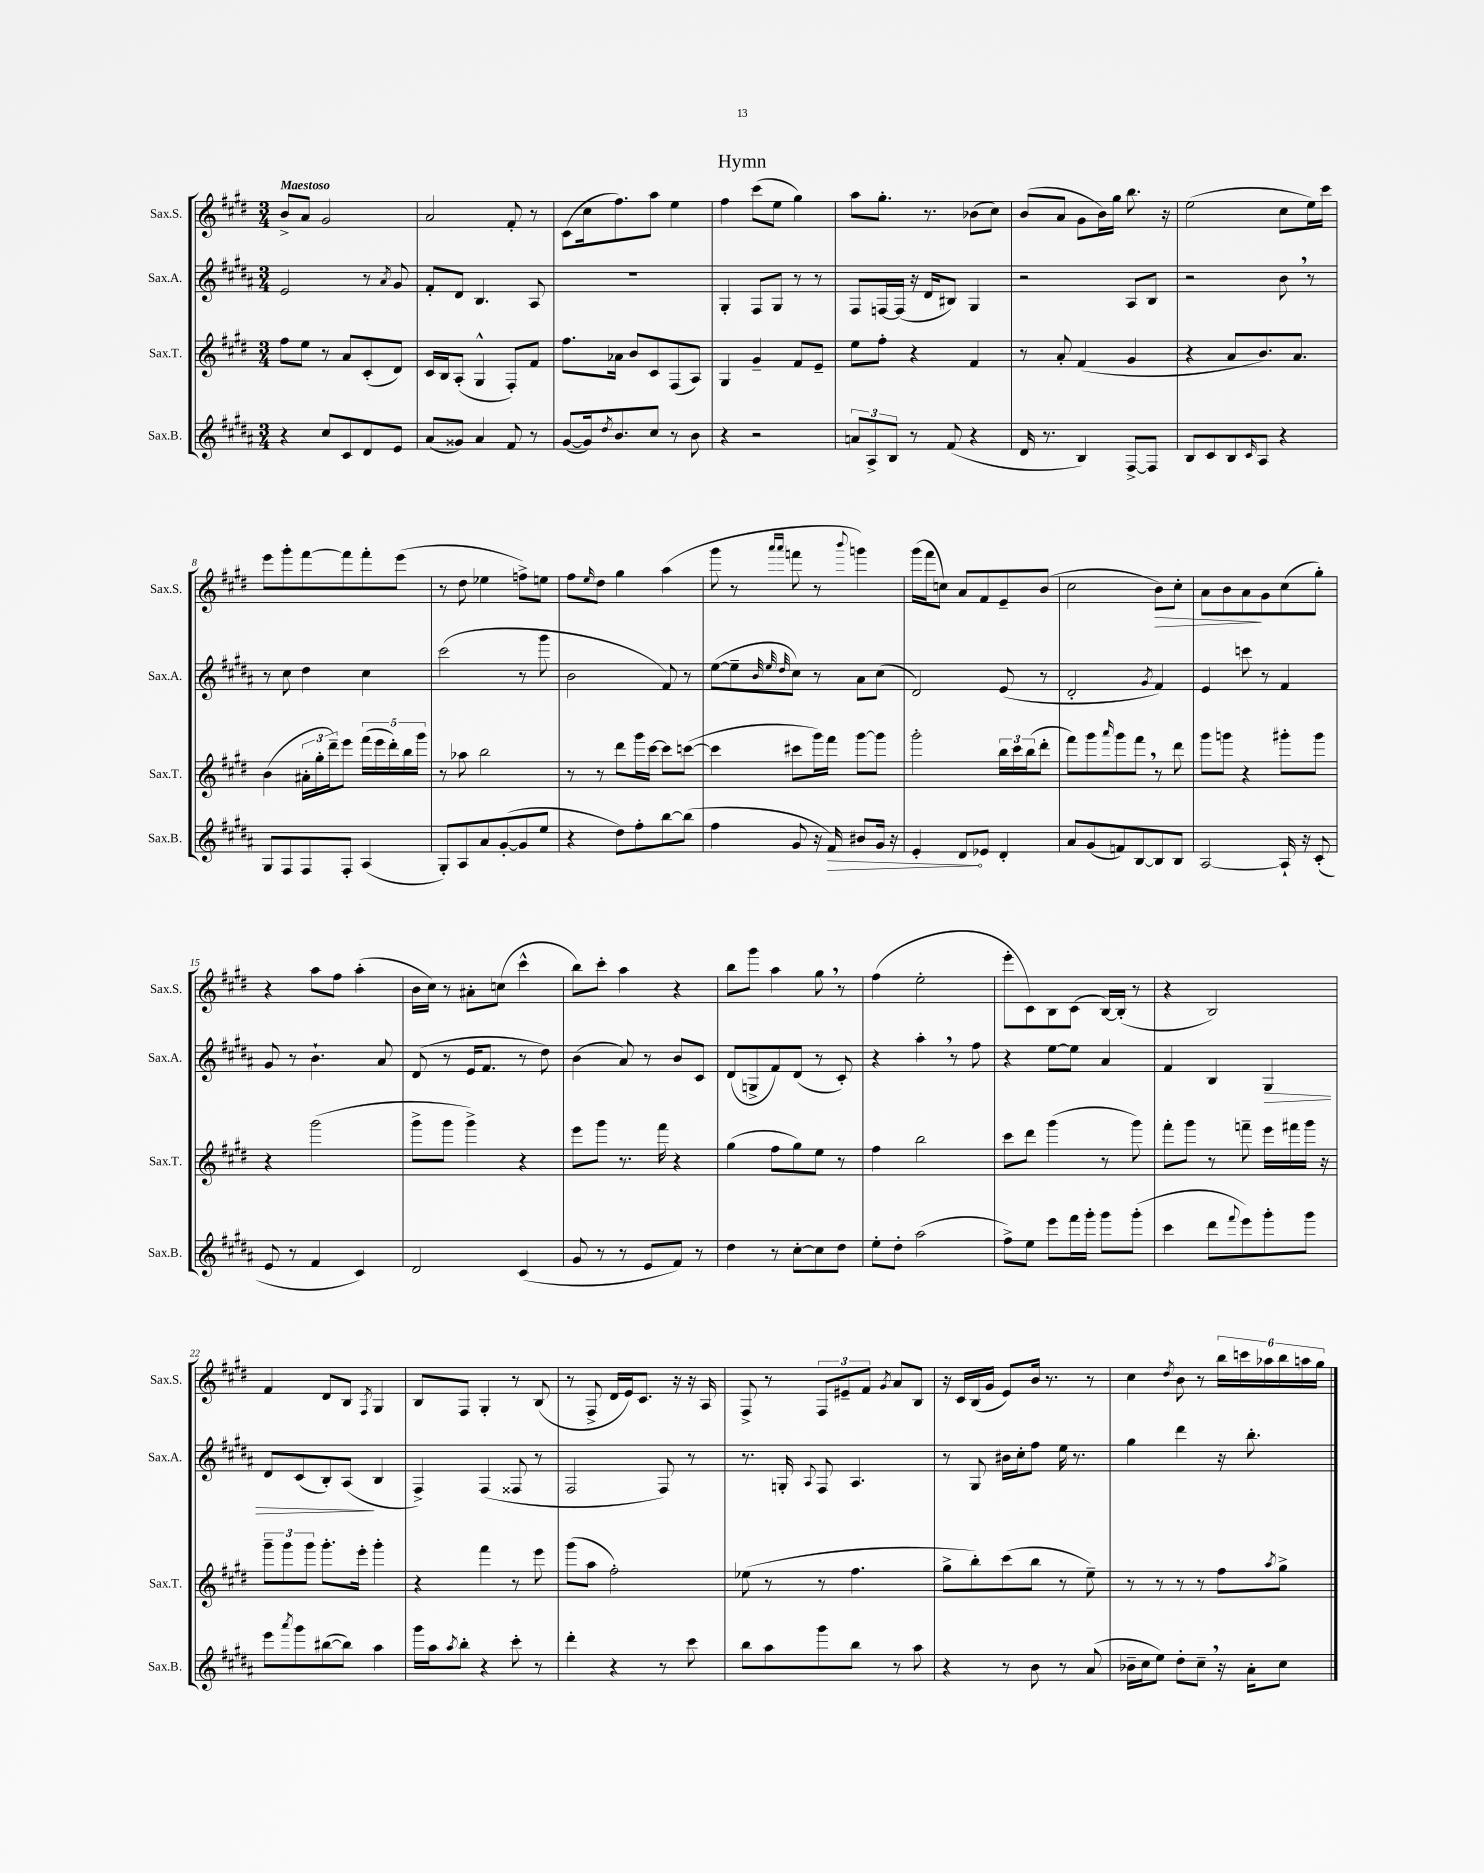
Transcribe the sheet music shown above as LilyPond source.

\header { title = "Hymn" }
<<
\new StaffGroup <<
\new Staff = "s0" \with { instrumentName = "Sax.S." shortInstrumentName = "Sax.S." } {
    \clef treble \key e \major \numericTimeSignature \time 3/4 \tempo "Maestoso"
    b'8-> a'8 gis'2 |
    a'2 fis'8-. r8 |
    cis'8( cis''16 fis''8.) a''8 e''4 |
    fis''4 cis'''8( e''8 gis''4) |
    a''8 gis''8.-. r8. bes'8( cis''8) |
    b'8( a'8 gis'8 b'16) gis''16 b''8. r16 |
    e''2( cis''8 e''16) cis'''16 |
    e'''8 gis'''8-. fis'''8~ fis'''8 fis'''8-. e'''8( |
    r8 dis''8 ees''4 f''8->) e''8 |
    fis''8 \grace { e''16 } dis''8 gis''4 a''4( |
    gis'''8 r8 \grace { a'''16 a'''16 } f'''8 r8 \appoggiatura { b'''8 } g'''4) |
    gis'''16( fis'''16 c''8) a'8 fis'8 e'8-- b'8( |
    cis''2 b'8\>) cis''8-. |
    a'8 b'8 a'8\! gis'8 cis''8( gis''8-.) |
    r4 a''8 fis''8 a''4-.( |
    b'16 cis''16) r8 ais'8-. c''8( cis'''4-^ |
    b''8) cis'''8-. a''4 r4 |
    b''8 gis'''8 a''4 gis''8 \breathe r8 |
    fis''4( e''2-. |
    e'''8-. cis'8) b8 cis'8( b16~) b16-.( r8 |
    r4 b2) |
    fis'4 dis'8 b8 \acciaccatura { fis8 } gis4 |
    b8 fis8 gis4-. r8 b8( |
    r8 fis8-> dis'16 e'16) cis'8. r16 r16 a16 |
    fis8-> r8 \tuplet 3/2 { fis8 eis'8-- fis'8 } \acciaccatura { gis'8 } a'8 b8 |
    r16 cis'16 b16( gis'16 e'8) b'16 r8. r8 |
    cis''4 \acciaccatura { dis''8 } b'8 r8 \tuplet 6/4 { b''16 c'''16 aes''16 b''16 a''16 gis''16 } \bar "|." |
}
\new Staff = "s1" \with { instrumentName = "Sax.A." shortInstrumentName = "Sax.A." } {
    \clef treble \key b \major \numericTimeSignature \time 3/4
    e'2 r8 \acciaccatura { ais'8 } gis'8 |
    fis'8-. dis'8 b4. ais8 |
    R2. |
    gis4-. fis8 gis8 r8 r8 |
    fis8 f16~ f16( r16 dis'16 bis8) gis4 |
    r2 ais8 b8 |
    r2 b'8 \breathe r8 |
    r8 cis''8 dis''4 cis''4 |
    cis'''2( r8 gis'''8 |
    b'2 fis'8) r8 |
    e''8~( e''8-- \grace { b'32 e''32 dis''32 } cis''8) r8 ais'8 cis''8( |
    dis'2) e'8( r8 |
    dis'2-. \acciaccatura { gis'8 } fis'4) |
    e'4 c'''8 r8 fis'4 |
    gis'8 r8 b'4.-! ais'8 |
    dis'8( r8 e'16 fis'8. r8 dis''8) |
    b'4( ais'8) r8 b'8 cis'8 |
    dis'8( g8-> fis'8) dis'8( r8 cis'8-.) |
    r4 ais''4-. \breathe r8 fis''8 |
    r4 e''8~ e''8 ais'4 |
    fis'4 b4 gis4\> |
    dis'8 cis'8( b8-.) ais8\!( b4 |
    fis4->) fis4( fisis8 r8 |
    fis2 fis8) r8 |
    r8. g16-. \appoggiatura { ais8 } fis8 ais4. |
    r8 gis8 bis'16 cis''16-. fis''8 e''16 r8. |
    gis''4 dis'''4 r16 b''8.-. \bar "|." |
}
\new Staff = "s2" \with { instrumentName = "Sax.T." shortInstrumentName = "Sax.T." } {
    \clef treble \key e \major \numericTimeSignature \time 3/4
    fis''8 e''8 r8 a'8 cis'8-.( dis'8) |
    cis'16 b16 a8-.( gis4-^ fis8-.) fis'8 |
    fis''8. aes'16 b'8 cis'8 fis8( a8) |
    gis4 gis'4-- fis'8 e'8-- |
    e''8 fis''8-. r4 fis'4 |
    r8 a'8-. fis'4( gis'4 |
    r4 a'8 b'8.) a'8. |
    b'4( \tuplet 3/2 { ais'16-. gis''16-. dis'''16--) } e'''8 \tuplet 5/4 { fis'''16( e'''16 dis'''16-.) b''16 gis'''16 } |
    r8 aes''8 b''2 |
    r8 r8 dis'''8 gis'''16 cis'''16~ cis'''8 c'''8~( |
    c'''4 cis'''8 gis'''16) fis'''16 gis'''8~ gis'''8 |
    gis'''2-. \tuplet 3/2 { b''16 cis'''16 b''16( } dis'''8-. |
    fis'''8) gis'''8 \grace { a'''16 } gis'''8 fis'''8 \breathe r8 dis'''8 |
    gis'''8 g'''8 r4 gis'''8-. gis'''8 |
    r4 gis'''2( |
    gis'''8-> gis'''8 gis'''4->) r4 |
    e'''8 gis'''8 r8. fis'''16 r4 |
    gis''4( fis''8 gis''8) e''8 r8 |
    fis''4 b''2 |
    cis'''8 dis'''8 gis'''4( r8 gis'''8) |
    fis'''8-. gis'''8 r8 f'''8-- e'''16 fis'''16 gis'''16 r16 |
    \tuplet 3/2 { gis'''8-- gis'''8 gis'''8 } gis'''8.-. e'''16-. gis'''4-. |
    r4 fis'''4 r8 e'''8 |
    gis'''8( a''8 fis''2-.) |
    ees''8( r8 r8 fis''4. |
    gis''8-> b''8-.) cis'''8( b''8 r8 e''8--) |
    r8 r8 r8 r8 fis''8 \acciaccatura { a''8 } gis''8-> \bar "|." |
}
\new Staff = "s3" \with { instrumentName = "Sax.B." shortInstrumentName = "Sax.B." } {
    \clef treble \key b \major \numericTimeSignature \time 3/4
    r4 cis''8 cis'8 dis'8 e'8 |
    ais'8( gisis'8) ais'4 fis'8 r8 |
    gis'8~( gis'16) \acciaccatura { dis''8 } b'8. cis''8 r8 b'8 |
    r4 r2 |
    \tuplet 3/2 { a'8 ais8-> b8 } r8 fis'8( r4 |
    dis'16 r8. b4) fis8~-> fis8 |
    b8 cis'8 b8 \grace { cis'16 } ais8 r4 |
    gis8 fis8 fis8 fis8-. ais4( |
    gis8-.) ais8 ais'8 gis'8~-.( gis'8 e''8 |
    r4 dis''8) fis''8-. b''8~ b''8( |
    fis''4 gis'8 r16 \once \override Hairpin.circled-tip = ##t fis'16\>) bis'8 gis'16 r16 |
    e'4-. dis'8\! ees'8 dis'4-. |
    ais'8 gis'8( f'8) b8~ b8 b8 |
    ais2~ ais16-! r16 cis'8-.( |
    e'8 r8 fis'4 cis'4) |
    dis'2 cis'4( |
    gis'8 r8 r8 e'8 fis'8) r8 |
    dis''4 r8 cis''8~-. cis''8 dis''8 |
    e''8-. dis''8-. ais''2( |
    fis''8->) e''8 e'''8 fis'''16 gis'''16-. gis'''8 gis'''8-.( |
    cis'''4 dis'''8 \appoggiatura { fis'''8 } e'''8) gis'''8-. gis'''8 |
    e'''8 \acciaccatura { ais'''8 } gis'''8 bis''8~( bis''8) ais''4 |
    gis'''16 ais''16 \acciaccatura { ais''8 } b''8-. r4 cis'''8-. r8 |
    dis'''4-. r4 r8 cis'''8 |
    b''8 ais''8 gis'''8 b''8 r8 ais''8 |
    r4 r8 b'8 r8 ais'8( |
    bes'16-- cis''16 e''8) dis''8-. cis''8-- \breathe r16 ais'16-. cis''8 \bar "|." |
}
>>
>>
